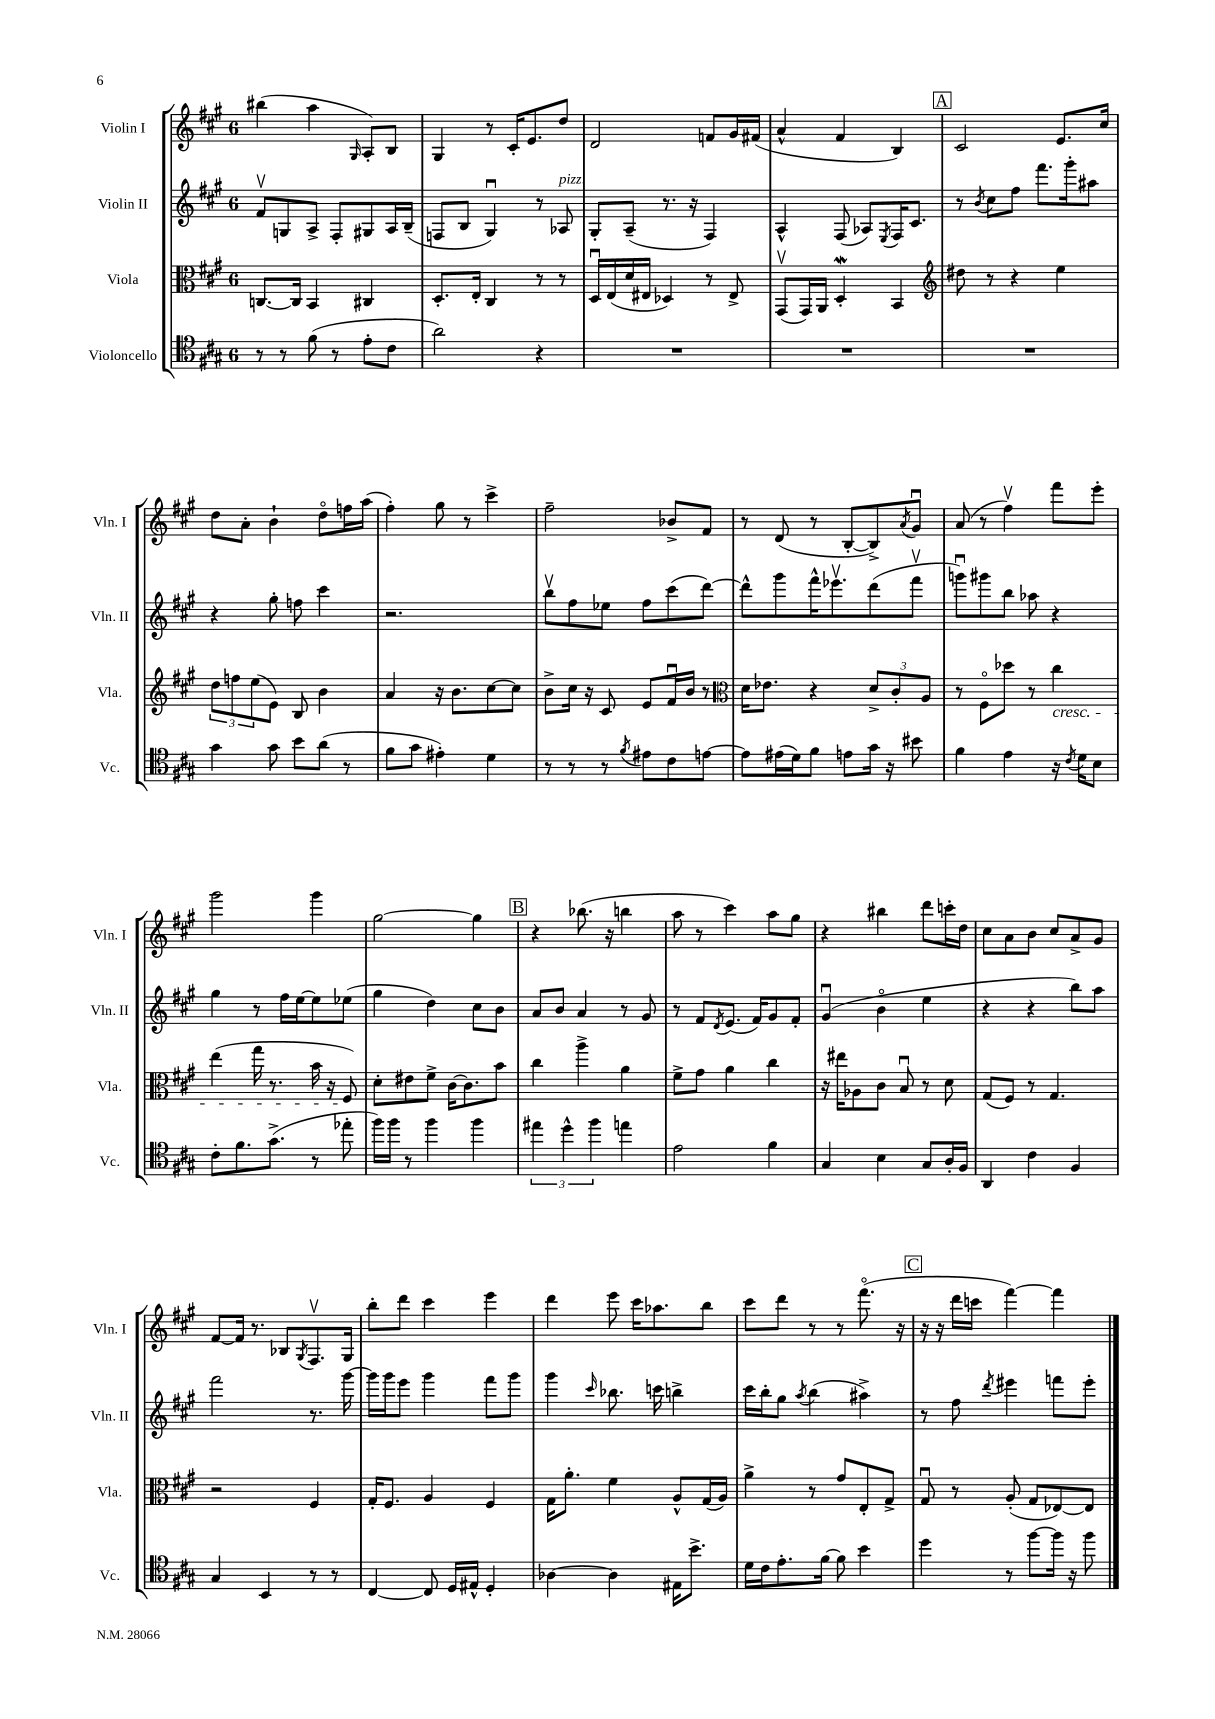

**kern	**kern	**kern	**kern
*staff4	*staff3	*staff2	*staff1
*clefC4	*clefC3	*clefG2	*clefG2
*k[f#c#g#]	*k[f#c#g#]	*k[f#c#g#]	*k[f#c#g#]
*M6/8	*M6/8	*M6/8	*M6/8
8r	[8.C	8f#v	(4bb#
8r	.	8G	.
.	16C]	.	.
(8f#	4BB	8A^	4aa
8r	.	8F#'	.
.	.	.	16qqG#
8e'	4C#	8G#	8A')
8c#	.	16A	8B
.	.	(16B~	.
=	=	=	=
2a)	8.D'	8F	4G#
.	.	8B	.
.	16E'	.	.
.	4C#	4G#u)	8r
.	.	.	16c#'
.	.	.	8.e
4r	8r	8r	.
.	8r	8A-	8dd
=	=	=	=
2.r	16Du	8G#'	2d
.	(16E	.	.
.	16d	(8A~	.
.	16E#	.	.
.	4D-)	8.r	.
.	.	16r	.
.	8r	4F#)	8f
.	8E#^	.	16g#
.	.	.	(16f#
=	=	=	=
2.r	(8GG#v	4A^^	4a^^
.	16GG#)	.	.
.	16AA	.	.
.	4D'	(8F#	4f#
.	.	8A-)	.
.	.	8qE	.
.	4BB	16F#	4B)
.	.	8.c#	.
=	=	=	=
*	*clefG2	*	*
2.r	8dd#	8r	2c#
.	.	8qb	.
.	8r	8cc#	.
.	4r	8ff#	.
.	.	8.fff#	.
.	4ee	.	8.e
.	.	16ggg#'	.
.	.	8aa#	.
.	.	.	16cc#
=	=	=	=
4g#	12dd	4r	8dd
.	12ff	.	.
.	.	.	8a'
.	(12ee	.	.
8g#	8e)	8gg#'	4b`
8b	8B	8ff	.
(8a	4b	4ccc#	8ddo
8r	.	.	16ff
.	.	.	(16aa
=	=	=	=
8f#	4a	2.r	4ff#')
8g#	.	.	.
4e#')	16r	.	8gg#
.	8.b	.	.
.	.	.	8r
4d	[8cc#	.	4ccc#^
.	8cc#]	.	.
=	=	=	=
8r	8b^	8bbv	2ff#~
8r	16cc#	8ff#	.
.	16r	.	.
8r	8c#	8ee-	.
8qf#	.	.	.
8e#	8e	8ff#	.
8c#	16f#u	(8ccc#	8b-^
.	16b	.	.
[8e	8r	[8ddd)	8f#
=	=	=	=
*	*clefC3	*	*
8e]	16d	8ddd^^]	8r
.	8.e-	.	.
(16e#	.	8ggg#	(8d
16d)	.	.	.
8f#	4r	16fff#^^	8r
.	.	8.eee-v	.
8e	.	.	[8B'
16g#	12d^	(8ddd	8B^])
16r	.	.	.
.	12c#'	.	.
.	.	.	8qa
8b#	.	8fff#v	8g#u
.	12A	.	.
=	=	=	=
4f#	8r	8gggu)	(8a
.	8F#o	8ggg#	8r
4e	8dd-	8bb	4ff#v)
.	8r	8aa-	.
16r	4cc#	4r	8fff#
8qc#	.	.	.
16d	.	.	.
8B	.	.	8eee'
=	=	=	=
8c#'	(4ee	4gg#	2ggg#
8.f#	.	.	.
.	16gg#	8r	.
(8.g#^	8.r	.	.
.	.	16ff#	.
.	.	[16ee	.
8r	16b	8ee]	4ggg#
.	16r	.	.
8ee-'	8F#)	(8ee-	.
=	=	=	=
16ff#)	8d'	4gg#	[2gg#
16ff#	.	.	.
8r	8e#	.	.
4ff#	8f#^	4dd)	.
.	[16c#	.	.
.	8.c#]	.	.
4ff#	.	8cc#	4gg#]
.	8b	8b	.
=	=	=	=
6ee#	4cc#	8a	4r
.	.	8b	.
6dd^^	.	.	.
.	4aa^	4a	(8.bb-
6ff#	.	.	.
.	.	.	16r
4ee	4a	8r	4bb
.	.	8g#	.
=	=	=	=
2e	8f#^	8r	8aa
.	8g#	8f#	8r
.	.	8qd	.
.	4a	(8.e	4ccc#)
.	.	16f#)	.
4f#	4cc#	8g#	8aa
.	.	8f#'	8gg#
=	=	=	=
4G#	16r	(4g#u	4r
.	16ee#	.	.
.	8A-	.	.
4B	8c#	4bo	4bb#
.	8Bu	.	.
8G#	8r	4ee	8ddd
16A'	8d	.	16ccc'
16F#	.	.	16dd
=	=	=	=
4AA	(8G#	4r	8cc#
.	8F#)	.	8a
4c#	8r	4r	8b
.	4.G#	.	8cc#
4F#	.	8bb)	8a^
.	.	8aa	8g#
=	=	=	=
4G#	2r	2fff#	[8f#
.	.	.	16f#]
.	.	.	8.r
4BB	.	.	.
.	.	.	8B-
.	.	.	8qG#
8r	4F#	8.r	8.F#v
8r	.	.	.
.	.	[16ggg#	16G#
=	=	=	=
[4C#	16G#'	16ggg#]	8bb'
.	8.F#	16ggg#	.
.	.	8eee	8ddd
8C#]	4A	4ggg#	4ccc#
16D	.	.	.
16E#^^	.	.	.
4D'	4F#	8fff#	4eee
.	.	8ggg#	.
=	=	=	=
[4A-	16G#	4ggg#	4ddd
.	8.a'	.	.
.	.	16qqccc#	.
4A-]	4f#	8.bb-	8eee
.	.	.	16ccc#
.	.	16ccc	8.aa-
16E#	8A^^	4bb^	.
8.b^	.	.	.
.	(16G#	.	8bb
.	16A)	.	.
=	=	=	=
16d	4a^	16ccc#	8ccc#
16c#	.	16bb'	.
8.e'	.	8gg#	8ddd
.	.	8qaa	.
.	8r	(4bb	8r
[16f#	.	.	.
8f#]	8g#	.	8r
4b	8E'	4aa#^)	(8.fff#o
.	8G#^	.	.
.	.	.	16r
=	=	=	=
4dd	8G#u	8r	16r
.	.	.	16r
.	8r	8ff#	16ddd
.	.	.	16ccc
.	.	8qddd	.
8r	(8A'	4eee#	[4fff#)
[8ff#	8G#	.	.
16ff#]	[8E-)	8fff	4fff#]
16r	.	.	.
8ff#	8E-]	8eee#'	.
==	==	==	==
*-	*-	*-	*-
